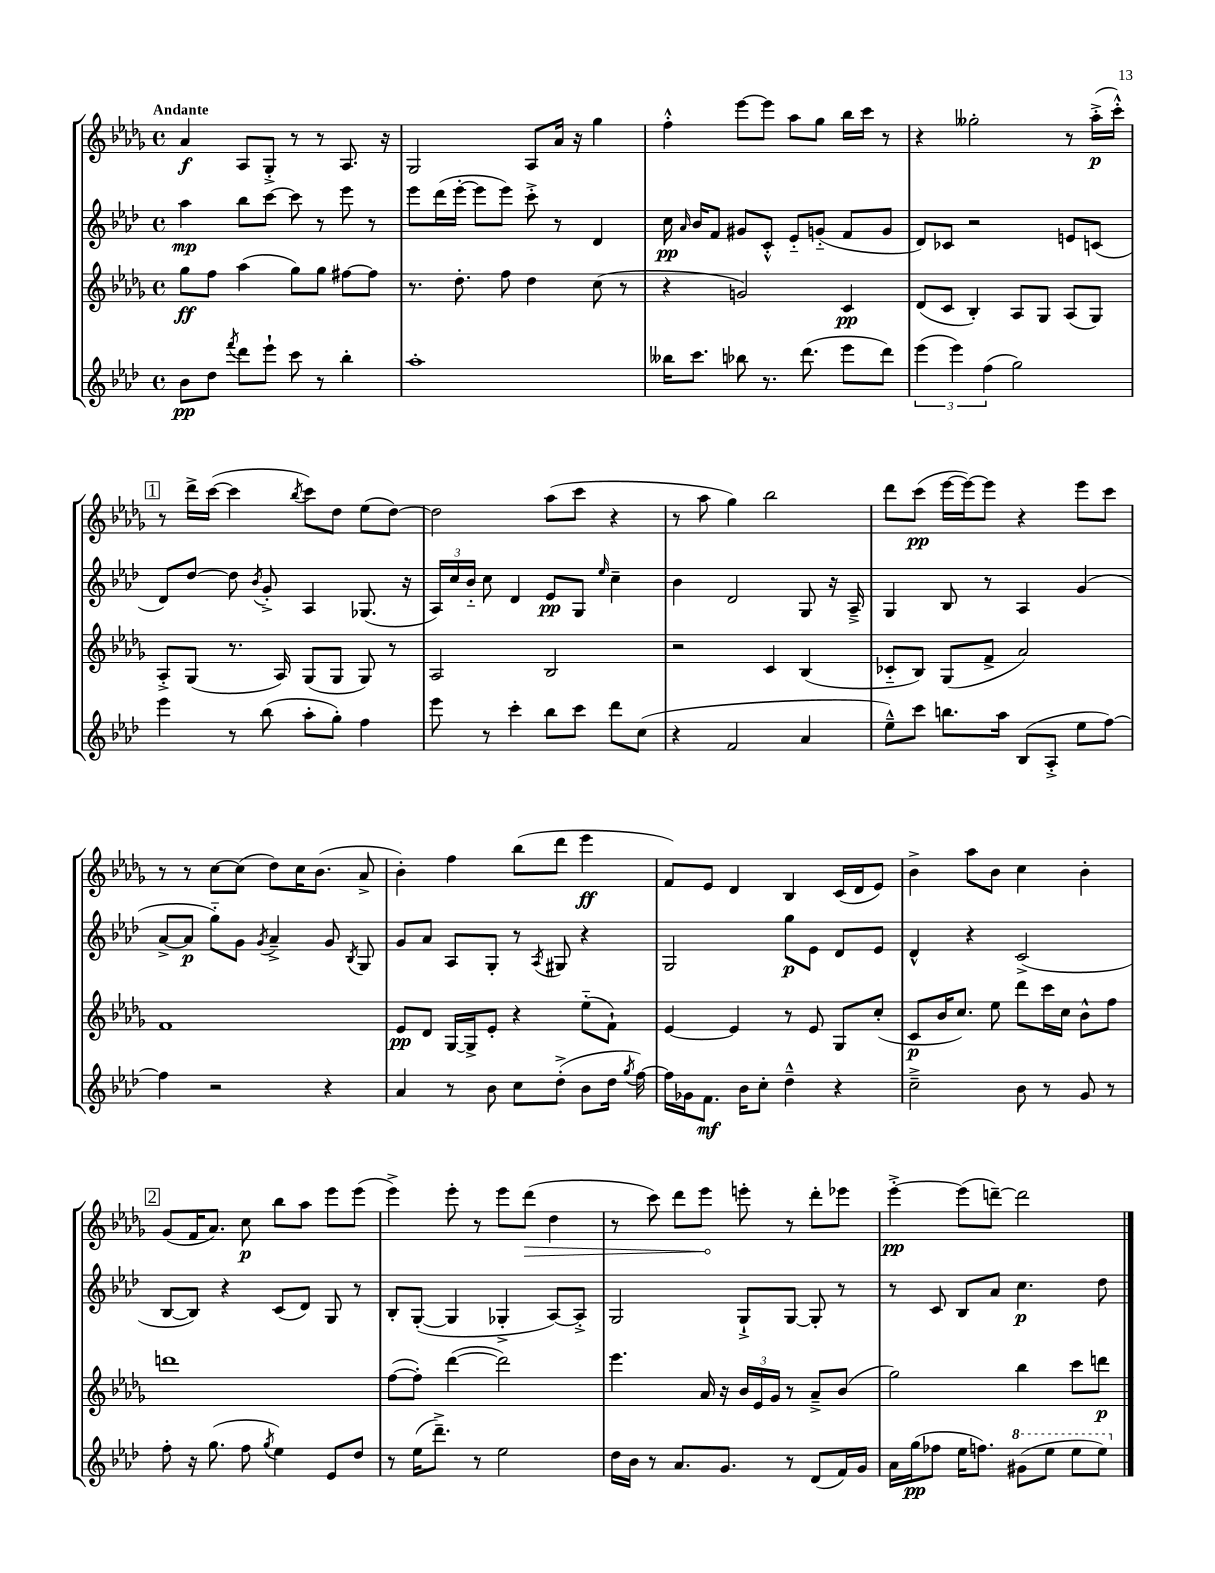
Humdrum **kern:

**kern	**kern	**kern	**kern
*staff4	*staff3	*staff2	*staff1
*clefG2	*clefG2	*clefG2	*clefG2
*k[b-e-a-d-]	*k[b-e-a-d-g-]	*k[b-e-a-d-]	*k[b-e-a-d-g-]
*M4/4	*M4/4	*M4/4	*M4/4
*met(c)	*met(c)	*met(c)	*met(c)
8b-\L	8gg-\L	4aa-\	4a-/
8dd-\J	8ff\J	.	.
8qfff/	.	.	.
8ddd-\L	(4aa-\	8bb-\L	8A-/L
8eee-`\J	.	[8ccc\J	8G-'^/J
8ccc\	8gg-\L)	8ccc\]	8r
8r	8gg-\J	8r	8r
4bb-'\	[8ff#\L	8eee-\	8.A-/
.	8ff#\]J	8r	.
.	.	.	16r
=	=	=	=
1aa-'	8.r	8eee-\L	2G-/
.	.	(16ddd-\L	.
.	8.dd-'\	[16eee-'\JJ	.
.	.	8eee-\]L	.
.	8ff\	8eee-\J)	.
.	4dd-\	8ccc'^\	8A-/L
.	.	8r	16a-/Jk
.	.	.	16r
.	(8cc\	4d-/	4gg-\
.	8r	.	.
=	=	=	=
16bb--\LK	4r	16cc\	4ff'^^\
.	.	16qqa-/	.
8.ccc\J	.	16b-/LK	.
.	.	8f/J	.
8bb-\	2g/)	8g#/L	[8eee-\L
8.r	.	8c'^^/J	8eee-\]J
.	.	8e-'~/L	8aa-\L
(8.ddd-\	.	.	.
.	.	(8g'~/J	8gg-\J
8eee-\L	4c/	8f/L	16bb-\LL
.	.	.	16ccc\JJ
8ddd-\J)	.	8g/J	8r
=	=	=	=
(6eee-\	(8d-/L	8d-/L)	4r
.	8c/J	8c-/J	.
6eee-\)	.	.	.
.	4B-'/)	2r	2gg--'\
(6ff\	.	.	.
2gg\)	8A-/L	.	.
.	8G-/J	.	.
.	(8A-/L	8e/L	8r
.	8G-/J)	(8c/J	(16aa-'^\LL
.	.	.	16ccc'^^\JJ)
=	=	=	=
4eee-\	8A-'^/L	8d-/L)	8r
.	(8G-/J	[8dd-/J	16ddd-^\LL
.	.	.	([16ccc\JJ
8r	8.r	8dd-\]	4ccc\]
.	.	8qb-/	.
(8bb-\	.	8g'^/	.
.	16A-/)	.	.
.	.	.	8qbb-/
8aa-'\L	(8G-/L	4A-/	8ccc\L)
8gg'\J)	8G-/J	.	8dd-\J
4ff\	8G-/)	(8.G-/	(8ee-\L
.	8r	.	[8dd-\J)
.	.	16r	.
=	=	=	=
8eee-\	2A-/	24A-/LL)	2dd-\]
.	.	24cc/	.
.	.	24b-'~/JJ	.
8r	.	8cc\	.
4ccc'\	.	4d-/	.
8bb-\L	2B-/	8e-/L	(8aa-\L
8ccc\J	.	8G/J	8ccc\J
.	.	16qqee-/	.
8ddd-\L	.	4cc~\	4r
(8cc\J	.	.	.
=	=	=	=
4r	2r	4b-\	8r
.	.	.	8aa-\
2f/	.	2d-/	4gg-\)
.	4c/	.	2bb-\
4a-/	(4B-/	8G/	.
.	.	16r	.
.	.	16A-~^/	.
=	=	=	=
8ee-~^^\L)	8c-'~/L	4G/	8ddd-\L
8ccc\J	8B-/J)	.	(8ccc\J
8.bb\L	(8G-/L	8B-/	[16eee-\LL
.	.	.	16eee-\_J)
.	8f^/J	8r	8eee-\]J
16aa-\Jk	.	.	.
(8B-/L	2a-/)	4A-/	4r
8A-'^/J	.	.	.
8ee-\L	.	(4g/	8eee-\L
[8ff\J)	.	.	8ccc\J
=	=	=	=
4ff\]	1f	[8a-^/L	8r
.	.	8a-/]J	8r
2r	.	8gg'~\L)	[8cc\L
.	.	8g\J	(8cc\]J
.	.	8qg/	.
.	.	4a-~^/	8dd-\L)
.	.	.	16cc\K
.	.	.	(8.b-\J
4r	.	8g/	.
.	.	8qB-/	.
.	.	8G/	8a-^/
=	=	=	=
4a-/	8e-/L	8g/L	4b-'\)
.	8d-/J	8a-/J	.
8r	[16G-/LL	8A-/L	4ff\
.	16G-^/]J	.	.
8b-\	8e-'/J	8G'/J	.
8cc\L	4r	8r	(8bb-\L
.	.	8qA-/	.
(8dd-'^\J	.	8G#/	8ddd-\J
8b-\L	(8ee-'~\L	4r	4eee-\
16dd-\Jk	8f`\J)	.	.
8qgg/	.	.	.
[16ff\)	.	.	.
=	=	=	=
16ff\]LL	[4e-/	2G/	8f/L)
16g-\J	.	.	.
8.f\J	.	.	8e-/J
.	4e-/]	.	4d-/
16b-\LK	.	.	.
8cc'\J	.	.	.
4dd-~^^\	8r	8gg\L	4B-/
.	8e-/	8e-\J	.
4r	8G-/L	8d-/L	(16c/LL
.	.	.	16d-/J
.	(8cc'/J	8e-/J	8e-/J)
=	=	=	=
2cc~^\	8c/L	4d-^^/	4b-^\
.	16b-/K	.	.
.	8.cc/J)	.	.
.	.	4r	8aa-\L
.	8ee-\	.	8b-\J
8b-\	8ddd-\L	(2c^/	4cc\
8r	16ccc\L	.	.
.	16cc\JJ	.	.
8g/	8b-^^\L	.	4b-'\
8r	8ff\J	.	.
=	=	=	=
8ff'\	1ddd	[8B-/L	(8g-/L
16r	.	8B-/]J)	16f/K
(8.gg\	.	.	8.a-/J)
.	.	4r	.
8ff\	.	.	8cc\
8qgg/	.	.	.
4ee-\)	.	(8c/L	8bb-\L
.	.	8d-/J)	8aa-\J
8e-/L	.	8G/	8eee-\L
8dd-/J	.	8r	(8eee-\J
=	=	=	=
8r	([8ff\L	8B-'/L	4eee-^\)
(16ee-\LK	8ff'\]J)	([8G'/J	.
8.ddd-~^\J)	.	.	.
.	([4ddd-\	4G/]	8eee-'\
8r	.	.	8r
2ee-\	2ddd-\])	4G-'^/	8eee-\L
.	.	.	(8ddd-\J
.	.	[8A-/L)	4dd-\
.	.	8A-'^/]J	.
=	=	=	=
16dd-\LL	4.eee-\	2G/	8r
16b-\JJ	.	.	.
8r	.	.	8ccc\)
8.a-/L	.	.	8ddd-\L
.	16a-/	.	8eee-\J
8.g/J	16r	.	.
.	24b-/LL	8G`^/L	8eee'\
.	24e-/	.	.
.	24g-/JJ	.	.
8r	8r	[8G/J	8r
(8d-/L	8a-~^/L	8G'/]	8ddd-'\L
16f/L)	(8b-/J	8r	8eee-\J
16g/JJ	.	.	.
=	=	=	=
16a-\LL	2gg-\)	8r	[4eee-'^\
(16gg\J	.	.	.
8ff-\J	.	8c/	.
16ee-\LK	.	8B-/L	(8eee-\]L
8.ff\J)	.	.	.
.	.	8a-/J	[8ddd~\J)
(8gg#\L	4bb-\	4.cc\	2ddd\]
8eee-\J	.	.	.
8eee-\L	8ccc\L	.	.
8eee-\J)	8ddd\J	8dd-\	.
==	==	==	==
*-	*-	*-	*-
